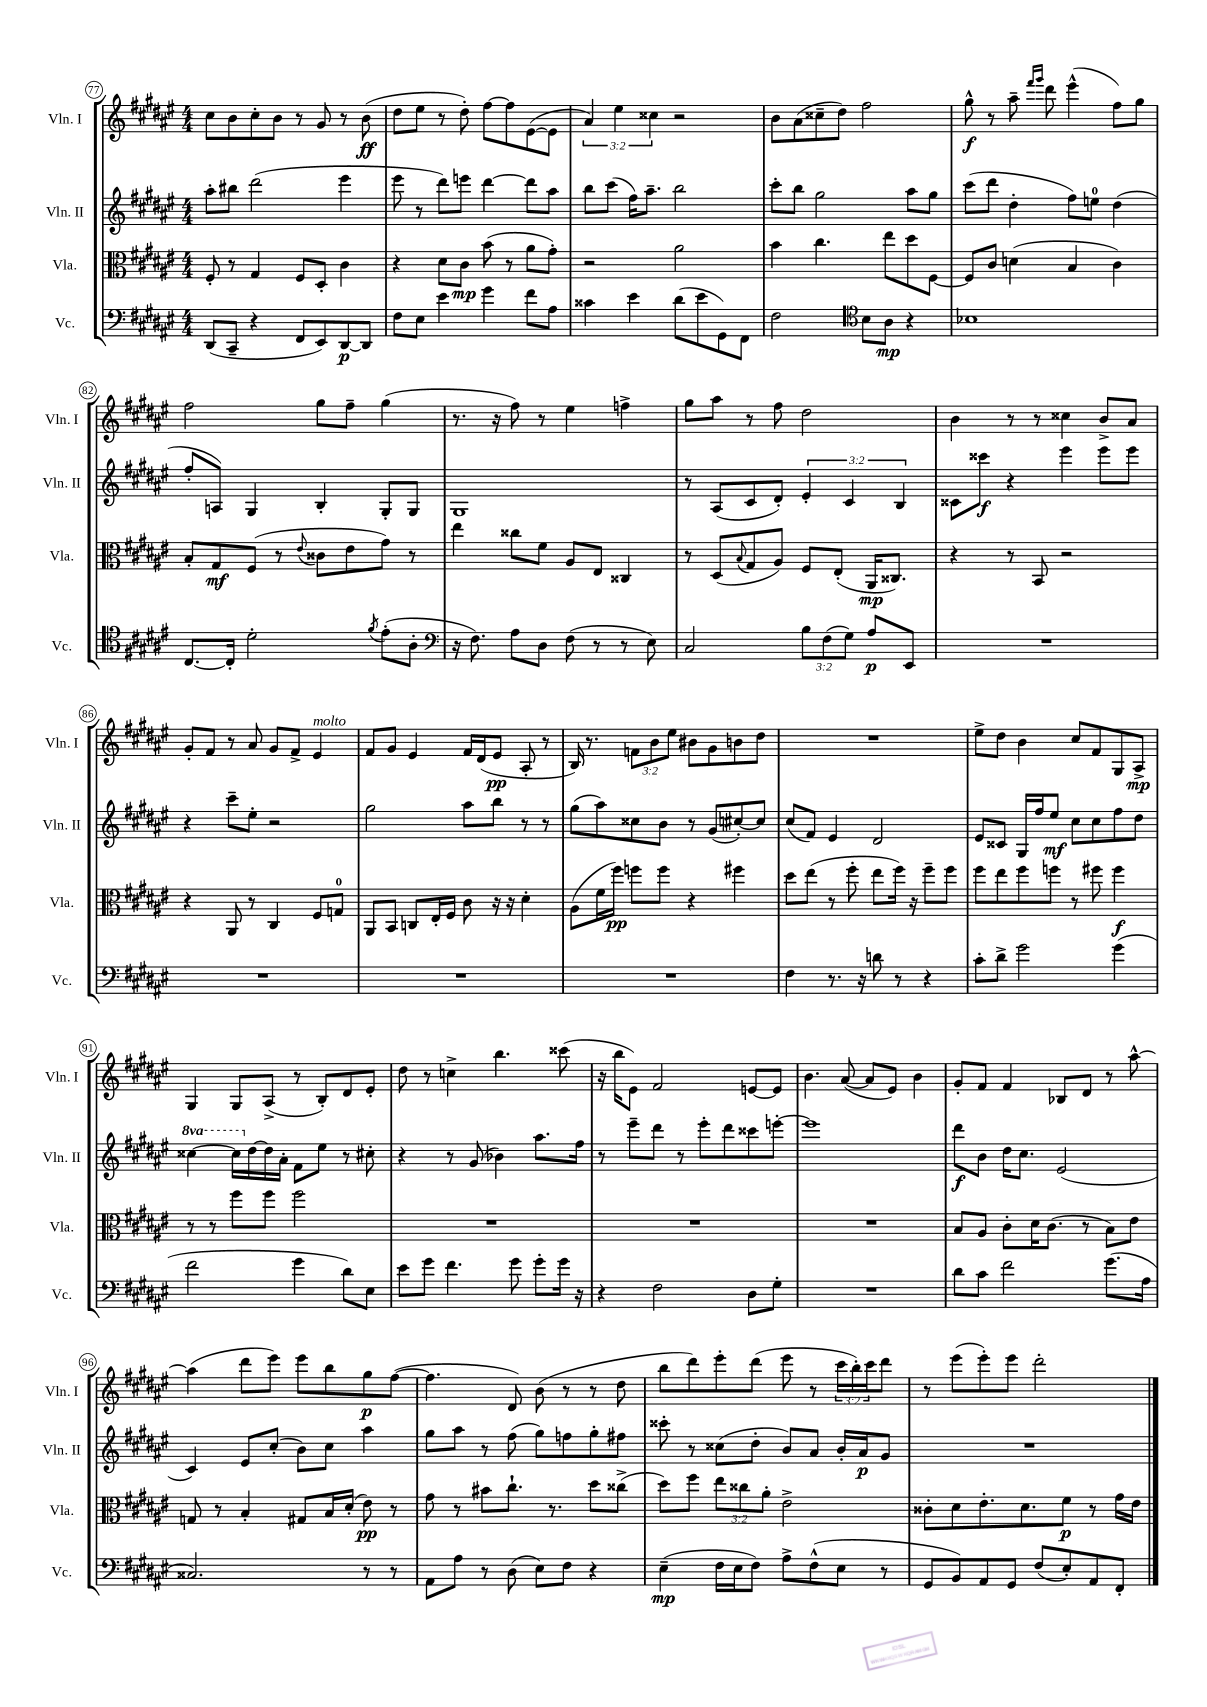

**kern	**kern	**kern	**kern
*staff4	*staff3	*staff2	*staff1
*clefF4	*clefC3	*clefG2	*clefG2
*k[f#c#g#d#a#e#]	*k[f#c#g#d#a#e#]	*k[f#c#g#d#a#e#]	*k[f#c#g#d#a#e#]
*M4/4	*M4/4	*M4/4	*M4/4
(8DD#/L	8F#'/	8aa#'\L	8cc#\L
8CC#~/J	8r	8bb#\J	8b\
4r	4G#/	(2ddd#\	8cc#'\
.	.	.	8b\J
8FF#/L	8F#/L	.	8r
8EE#/)	8D#'/J	.	8g#/
[8DD#/	4c#\	4eee#\	8r
8DD#/]J	.	.	(8b\
=	=	=	=
8F#\L	4r	8eee#\	8dd#\L
8E#\J	.	8r	8ee#\J
4e#\	8d#\L	8ddd#\L)	8r
.	8c#\J	8eee\J	8dd#'\)
4g#\	(8b\	[4ddd#\	[8ff#\L
.	8r	.	8ff#\]
8f#\L	8a#\L	8ddd#\]L	([8e#\
8A#\J	8g#'\J)	8aa#\J	8e#\]J
=	=	=	=
4c##\	2r	8bb\L	6a#/)
.	.	(8ccc#\J	.
.	.	.	6ee#\
4e#\	.	16ff#\LK)	.
.	.	8.aa#~\J	.
.	.	.	6cc##\
(8d#\L	2a#\	2bb\	2r
8e#\	.	.	.
8GG#\)	.	.	.
8FF#\J	.	.	.
=	=	=	=
2F#\	4b\	8ccc#'\L	8b\L
.	.	8bb\J	(8a#\
.	4.cc#\	2gg#\	8cc##~\
.	.	.	8dd#\J)
*clefC4	*	*	*
8B\L	.	.	2ff#\
8A#\J	8ee#\L	.	.
4r	8dd#\	8aa#\L	.
.	[8F#\J	8gg#\J	.
=	=	=	=
1B-	8F#/]L	(8ccc#\L	8gg#^^\
.	8c#/J	8ddd#\J	8r
.	(4d\	4dd#'\	8aa#~\
.	.	.	16qqfff#/LL
.	.	.	16qqggg#/JJ
.	.	.	8ddd#\
.	4B/	8ff#\L)	(4eee#^^\
.	.	8ee\J	.
.	4c#\)	(4dd#\	8ff#\L)
.	.	.	8gg#\J
=	=	=	=
[8.C#/L	8B'/L	8ff#'/L	2ff#\
.	8G#/	8A/J)	.
16C#'/]Jk	.	.	.
2d#'\	(8F#/J	4G#/	.
.	8r	.	.
.	8qqe#/	.	.
.	8c##\L	4B'/	8gg#\L
.	8e#\	.	8ff#~\J
8qf#/	.	.	.
(8e#'\L	8g#\J)	8G#'/L	(4gg#\
8A#'\J	8r	8G#/J	.
=	=	=	=
*clefF4	*	*	*
16r	4ee#\	1G#	8.r
8.F#\)	.	.	.
.	.	.	16r
8A#\L	8cc##\L	.	8ff#\)
8D#\J	8f#\J	.	8r
(8F#\	8A#/L	.	4ee#\
8r	8E#/J	.	.
8r	4C##/	.	4ff^\
8E#\)	.	.	.
=	=	=	=
2C#/	8r	8r	8gg#\L
.	(8D#/L	(8A#/L	8aa#\J
.	8qqB/	.	.
.	8G#/	8c#/	8r
.	8A#/J)	8d#'/J)	8ff#\
12B\L	8F#/L	6e#'/	2dd#\
(12F#\	.	.	.
.	(8E#'/J	.	.
12G#\J)	.	6c#/	.
8A#/L	16AA#/LK	.	.
.	8.C##/J)	.	.
.	.	6B/	.
8EE#/J	.	.	.
=	=	=	=
1r	4r	8c##\L	4b\
.	.	8ccc##\J	.
.	8r	4r	8r
.	8BB/	.	8r
.	2r	4eee#\	4cc##\
.	.	8eee#\L	8b^/L
.	.	8eee#\J	8a#/J
=	=	=	=
1r	4r	4r	8g#'/L
.	.	.	8f#/J
.	8AA#/	8ccc#~\L	8r
.	8r	8ee#'\J	8a#/
.	4C#/	2r	8g#/L
.	.	.	8f#^/J
.	8F#/L	.	4e#/
.	8G/J	.	.
=	=	=	=
1r	8AA#/L	2gg#\	8f#/L
.	8BB/J	.	8g#/J
.	8C/L	.	4e#/
.	16E#'/L	.	.
.	16F#/JJ	.	.
.	8c#\	8aa#\L	16f#/LL
.	.	.	(16d#/J
.	16r	8bb\J	8e#/J
.	16r	.	.
.	4d#'\	8r	8A#'/
.	.	8r	8r
=	=	=	=
1r	(8A#\L	(8gg#\L	16B/)
.	.	.	8.r
.	16f#\L	8aa#\)	.
.	16ff#\JJ)	.	.
.	8ff\L	8cc##\	12f\L
.	.	.	12b\
.	8ff\J	8b\J	.
.	.	.	12ee#\J
.	4r	8r	8b#\L
.	.	(8g#/L	8g#\
.	4ff#\	[8cc#'/)	8b\
.	.	8cc#/]J	8dd#\J
=	=	=	=
4F#\	8dd#\L	(8cc#/L	1r
.	(8ee#\J	8f#/J)	.
8.r	8r	4e#/	.
.	8ff#'\	.	.
16r	.	.	.
8d\	8ee#\L	2d#/	.
8r	16ff#\Jk)	.	.
.	16r	.	.
4r	8ff#~\L	.	.
.	8ff#\J	.	.
=	=	=	=
8c#'\L	8ff#\L	8e#/L	8ee#^\L
8d#^\J	8ee#\	8c##/J	8dd#\J
2g#\	8ff#\	16G#/LL	4b\
.	.	16ff#/J	.
.	8ff\J	8ee#/J	.
.	8r	8cc#\L	8cc#/L
.	8ff#\	8cc#\	8f#/
(4g#\	4ff#\	8ff#\	8G#/
.	.	8dd#\J	8A#^/J
=	=	=	=
2f#\	8r	[4ccc##\	4G#/
.	8r	.	.
.	8ff#\L	16ccc##\]LL	8G#/L
.	.	[16dd#\	.
.	8ff#\J	16dd#\]	(8A#^/J
.	.	16a#'\JJ	.
4g#\	2ff#\	8f#\L	8r
.	.	8ee#\J	8B'/L)
8d#\L)	.	8r	8d#/
8E#\J	.	8cc#'\	8e#'/J
=	=	=	=
8e#\L	1r	4r	8dd#\
8g#\J	.	.	8r
4.f#\	.	8r	4cc^\
.	.	(8g#/	.
.	.	4b-\)	4.bb\
8g#\	.	.	.
8g#'\L	.	8.aa#\L	.
16g#\Jk	.	.	(8ccc##\
16r	.	16ff#\Jk	.
=	=	=	=
4r	1r	8r	16r
.	.	.	16bb\LK
.	.	8eee#~\L	8e#\J)
2F#\	.	8ddd#\J	2f#/
.	.	8r	.
.	.	8eee#'\L	.
.	.	8ddd#\	.
8D#\L	.	8ccc##\	[8e/L
8G#'\J	.	[8eee'\J	8e/]J
=	=	=	=
1r	1r	1eee]	4.b\
.	.	.	([8a#/
.	.	.	8a#/]L
.	.	.	8e#/J)
.	.	.	4b\
=	=	=	=
8d#\L	8B/L	8ddd#\L	8g#'/L
8c#\J	8A#/J	8b\J	8f#/J
2f#\	8c#'\L	16dd#\LK	4f#/
.	.	8.cc#\J	.
.	16d#\K	.	.
.	(8.c#\J	.	.
.	.	(2e#/	8B-/L
.	8r	.	8d#/J
(8.g#\L	8B\L)	.	8r
.	8e#\J	.	[8aa#^^\
16A#\Jk	.	.	.
=	=	=	=
2.C##/)	8G/	4c#/)	(4aa#\]
.	8r	.	.
.	4B'/	8e#/L	8ddd#\L
.	.	(8cc#'/J	8eee#\J)
.	8G#/L	8b\L)	8eee#\L
.	16B/L	8cc#\J	8bb\
.	(16d#'/JJ	.	.
8r	8e#\)	4aa#\	8gg#\
8r	8r	.	([8ff#\J
=	=	=	=
8AA#\L	8g#\	8gg#\L	4.ff#\]
8A#\J	8r	8aa#\J	.
8r	8b#\L	8r	.
(8D#\	8.cc#`\J	(8ff#\	8d#/)
8E#\L)	.	8gg#\L)	(8b\
.	8.r	.	.
8F#\J	.	8ff\	8r
4r	8dd#\L	8gg#'\	8r
.	(8cc##^\J	8ff#\J	8dd#\
=	=	=	=
(4E#~\	8dd#\L)	8ccc##'\	8bb\L
.	8ff#\J	8r	8ddd#\)
16F#\LL	12ee#\L	(8cc##\L	8eee#'\
16E#\J	.	.	.
.	12cc##\	.	.
8F#\J)	.	8dd#'\J	(8ddd#\J
.	12a#'\J	.	.
8A#^\L	2e#^\	8b/L)	8eee#\
(8F#^^\	.	8a#/J	8r
8E#\J	.	16b'/LL	24ccc#\LL
.	.	.	24bb'\)
.	.	16a#/J	.
.	.	.	24ccc#\J
8r	.	8g#/J	8ddd#\J
=	=	=	=
8GG#/L	8c##'\L	1r	8r
8BB/)	8d#\	.	(8eee#\L
8AA#/	8.e#'\	.	8eee#'\)
8GG#/J	.	.	8eee#\J
.	8.d#\	.	.
(8F#/L	.	.	2ddd#'\
8E#'/)	8f#\J	.	.
8AA#/	8r	.	.
8FF#'/J	16g#\LL	.	.
.	16e#\JJ	.	.
==	==	==	==
*-	*-	*-	*-
